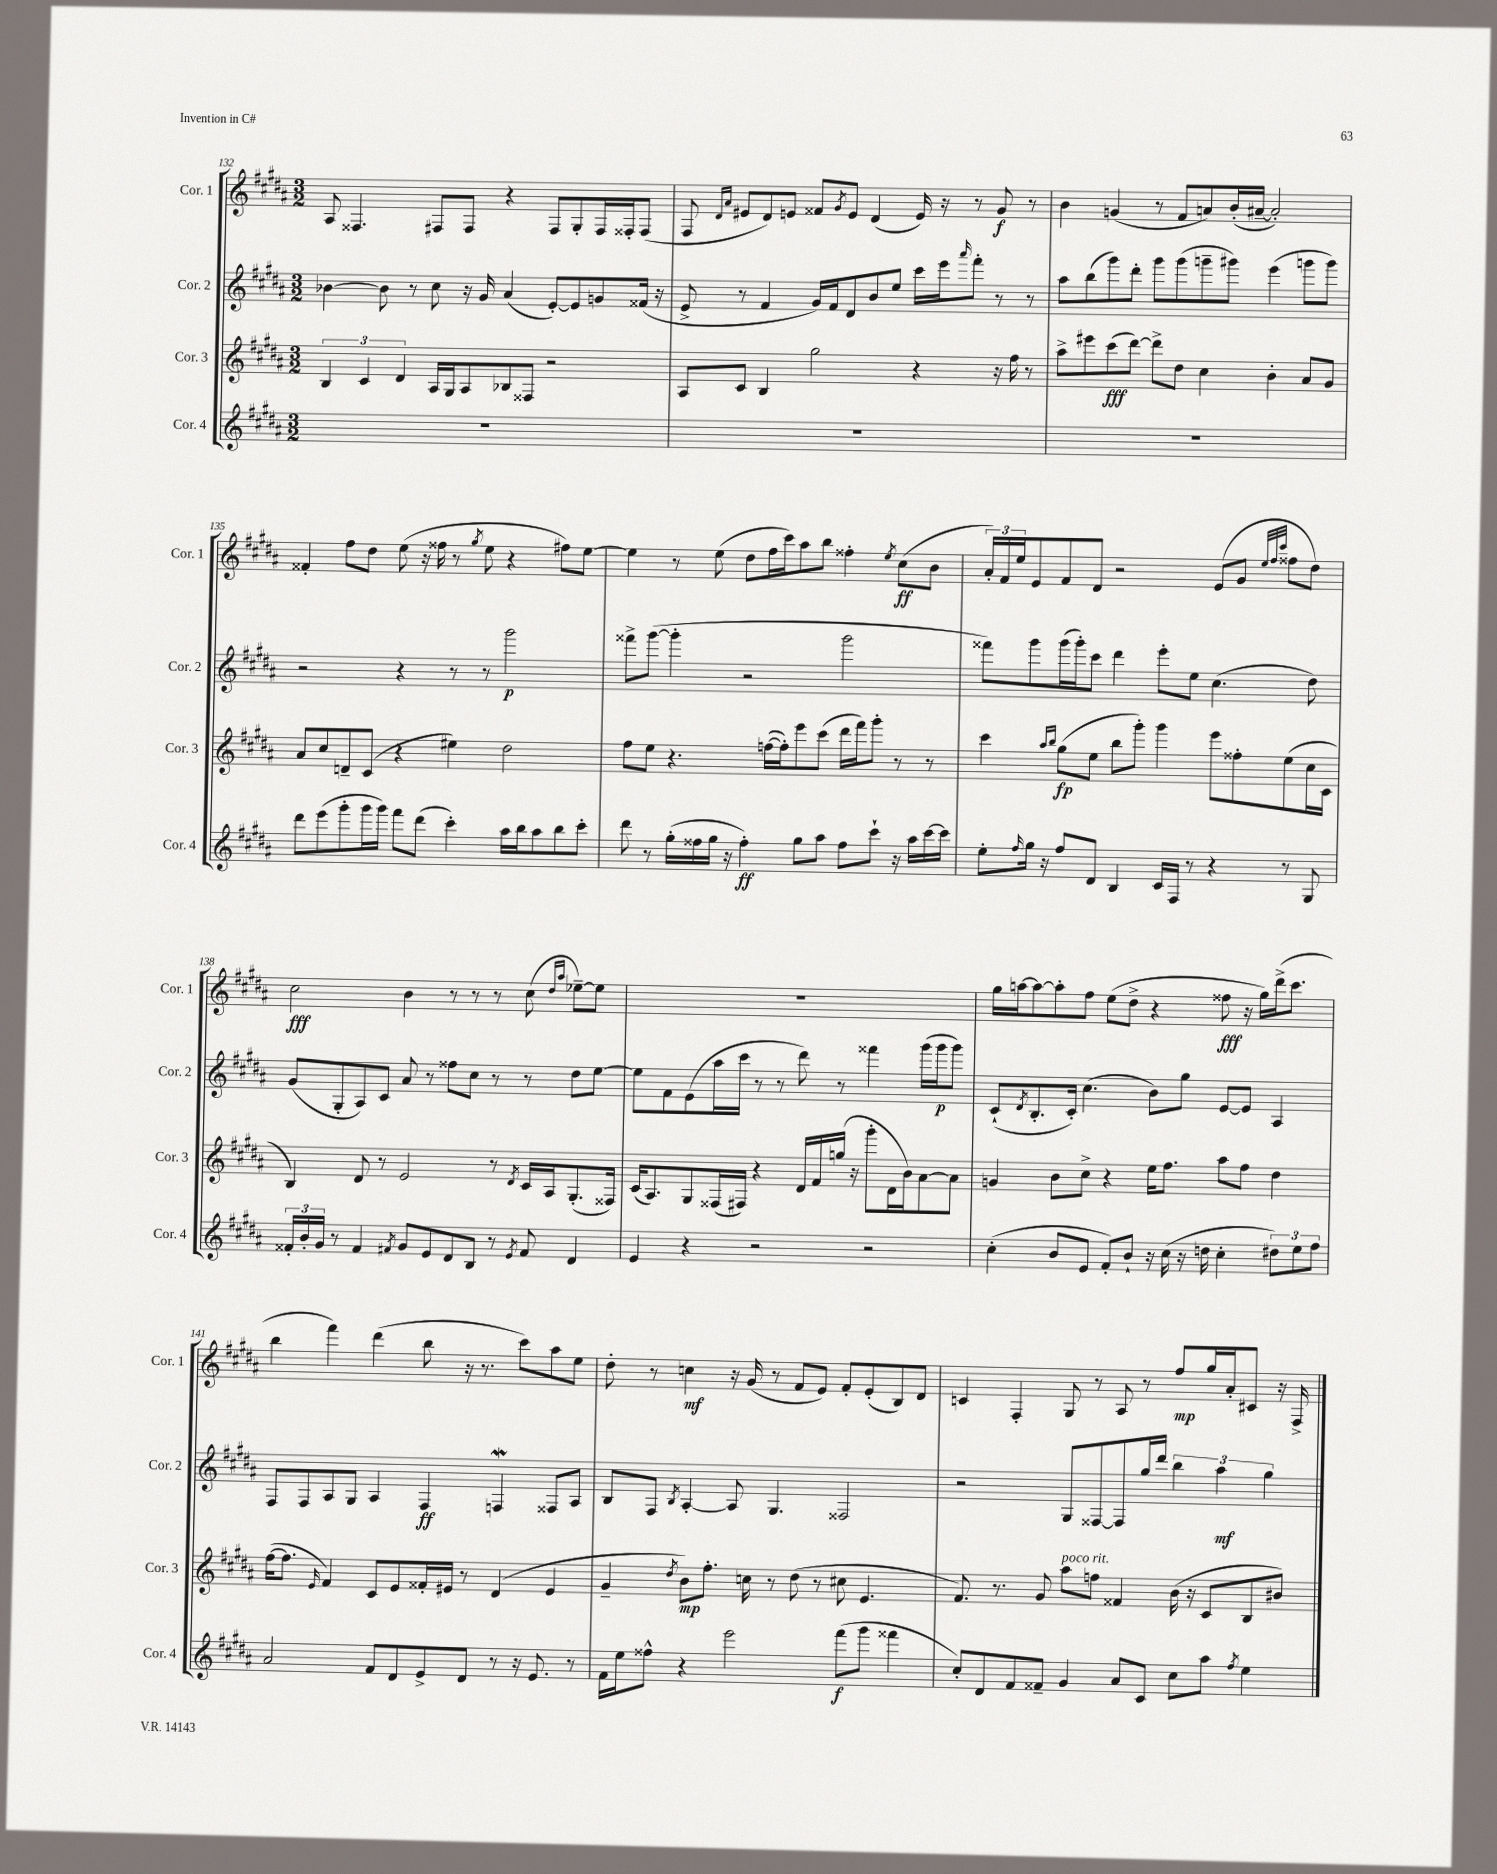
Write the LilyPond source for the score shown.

<<
\new StaffGroup <<
\new Staff = "s0" \with { instrumentName = "Cor. 1" shortInstrumentName = "Cor. 1" } {
    \clef treble \key b \major \numericTimeSignature \time 3/2
    ais8 fisis4. fis8 fis8 r4 fis8 gis8-. fis16 fisis16-. fisis8( |
    fis8 \grace { dis'16 ais'16 } eis'8 dis'8) e'8 fisis'8 \acciaccatura { gis'8 } e'8 dis'4( e'16) r16 r8 gis'8\f r8 |
    b'4 g'4( r8 fis'8 a'8) b'16-.( ais'16~-- ais'2-.) |
    fisis'4-. fis''8 dis''8 e''8( r16 fisis''16 r8 \acciaccatura { gis''8 } e''8 r4 fis''8) e''8~ |
    e''4 r8 e''8( dis''8 fis''16 cis'''16) ais''8 b''8 fisis''4-. \acciaccatura { e''8 } cis''8\ff( b'8 |
    \tuplet 3/2 { ais'16-.) fis'16 e''16 } e'8 fis'8 dis'8 r2 e'8( gis'8 \grace { e''32 fis''32 cis'''32 } fisis''8 dis''8) |
    cis''2\fff b'4 r8 r8 r8 cis''8( \grace { dis''16 ais''16 } ees''8~--) ees''8 |
    R1. |
    gis''16 a''16~ a''8~ a''8-. fis''8 e''8( dis''8-> r4 fisis''8\fff r16 gis''16) dis'''16->( cis'''8. |
    b''4 fis'''4) dis'''4( b''8 r16 r8. cis'''8) ais''8 e''8 |
    dis''8-. r8 c''4\mf r16 gis'16( r8 fis'8 e'8) fis'8-. e'8-.( b8) dis'8 |
    c'4 fis4-. gis8 r8 ais8 r8 fis''8\mp gis''16 ais'16-. cis'8 r16 fis16-> \bar "|." |
}
\new Staff = "s1" \with { instrumentName = "Cor. 2" shortInstrumentName = "Cor. 2" } {
    \clef treble \key b \major \numericTimeSignature \time 3/2
    bes'4~ bes'8 r8 cis''8 r16 gis'16 ais'4( e'8~-.) e'8 g'8 fisis'16( r16 |
    e'8-> r8 fis'4 gis'16) fis'16 dis'8 b'8 e''8 cis'''16 e'''16 \grace { ais'''16 } fis'''8-. r8 r8 |
    ais''8 b''8( gis'''8) dis'''8-. gis'''8 gis'''8( g'''8-- gis'''8) e'''4( g'''8 g'''8) |
    r2 r4 r8 r8 gis'''2\p |
    fisis'''8-> gis'''8~( gis'''4-. r2 gis'''2 |
    fisis'''8) gis'''8 gis'''16( gis'''16-.) cis'''8 dis'''4 e'''8-. e''8 cis''4.( dis''8) |
    gis'8( gis8-. ais8) cis'8 ais'8 r8 fisis''8 cis''8 r8 r8 dis''8 e''8~ |
    e''8 fis'8 e'8( ais''16 cis'''16 r8 r8 dis'''8) r8 fisis'''4 gis'''16( gis'''16\p gis'''8) |
    cis'8-!( \acciaccatura { dis'8 } b8.-. cis'16-.) cis''4.( b'8) gis''8 e'8~ e'8 ais4 |
    fis8 fis8 ais8 gis8 ais4 fis4\ff f4\mordent fisis8 ais8 |
    b8 fis8 \acciaccatura { b8 } ais4~-. ais8 gis4. fisis2 |
    r2 gis8 fisis8~ fisis8 gis''16 dis'''16 \tuplet 3/2 { b''4 ais''4\mf gis''4 } \bar "|." |
}
\new Staff = "s2" \with { instrumentName = "Cor. 3" shortInstrumentName = "Cor. 3" } {
    \clef treble \key b \major \numericTimeSignature \time 3/2
    \tuplet 3/2 { b4 cis'4 dis'4 } ais16 gis16 ais8 bes8 fisis8 r2 |
    ais8 cis'8 b4 gis''2 r4 r16 fis''16 r8 |
    ais''8-> eis'''8 cis'''8\fff( dis'''8~) dis'''8-> dis''8 cis''4 b'4-. ais'8 gis'8 |
    ais'8 cis''8 d'8-- cis'8( r4 eis''4) dis''2 |
    fis''8 e''8 r4. f''16~( f''16-.) e'''8 cis'''8( dis'''16 fis'''16) gis'''8-. r8 r8 |
    cis'''4 \grace { ais''16 b''16 } gis''8\fp( e''8 b''8 gis'''8-.) gis'''4 e'''8 fisis''8-. e''8( cis''16 cis'16 |
    b4) dis'8 r8 e'2 r8 \acciaccatura { dis'8 } cis'16 ais16 gis8.-.( fisis16) |
    cis'16( ais8.) gis8 fisis16( fis16) r4 dis'16 fis'16 g''16( r16 gis'''8-. dis'16 b'16) ais'8~ ais'8 |
    g'4 b'8 cis''8-> r4 e''16 fis''8. ais''8 fis''8 dis''4 |
    fis''16~( fis''8. \grace { e'16 } fis'4) cis'8 e'8 fisis'16-. eis'16 r8 dis'4( eis'4 |
    gis'4-- \acciaccatura { dis''8 } b'8\mp) fis''8.-. c''16 r8 dis''8( r8 cis''8 e'4. |
    fis'8.) r8. gis'8 ais''8^\markup { \italic "poco rit." } f''8 fisis'4 b'16( r16 cis'8 b8 bis'8) \bar "|." |
}
\new Staff = "s3" \with { instrumentName = "Cor. 4" shortInstrumentName = "Cor. 4" } {
    \clef treble \key b \major \numericTimeSignature \time 3/2
    R1. |
    R1. |
    R1. |
    dis'''8 e'''8( gis'''8-. gis'''16 gis'''16) fis'''8 dis'''8( cis'''4-.) ais''16 b''16 ais''8 b''8 cis'''8-. |
    dis'''8 r8 gis''16-.( fisis''16 gis''16 r16 fisis''4-.\ff) gis''8 ais''8 fisis''8 cis'''8-! r16 ais''16 cis'''16~ cis'''16 |
    e''8-. \grace { fis''16 } gis''16 r16 fis''8 dis'8 b4 cis'16 fis16 r8 r4 r8 gis8 |
    \tuplet 3/2 { fisis'16-. b'16-. gis'16 } r8 fisis'4 \acciaccatura { fis'8 } gis'8 e'8 dis'8 b8 r8 \acciaccatura { e'8 } fis'8 dis'4 |
    e'4 r4 r2 r2 |
    cis''4-.( b'8 e'8 fis'8-.) b'8-! r16 cis''16( r16 d''16 cis''4-. \tuplet 3/2 { dis''8) e''8 fis''8 } |
    ais'2 fis'8 dis'8 e'8-> dis'8 r8 r16 e'8. r8 |
    fis'16 e''16 fisis''8-^ r4 e'''2 fis'''8\f( gis'''8 fisis'''4 |
    cis''8-.) dis'8 fis'8 fisis'8-- gis'4 ais'8 cis'8 cis''8 ais''8 \acciaccatura { fis''8 } e''4 \bar "|." |
}
>>
>>
\layout { \context { \Score currentBarNumber = #132 } }
